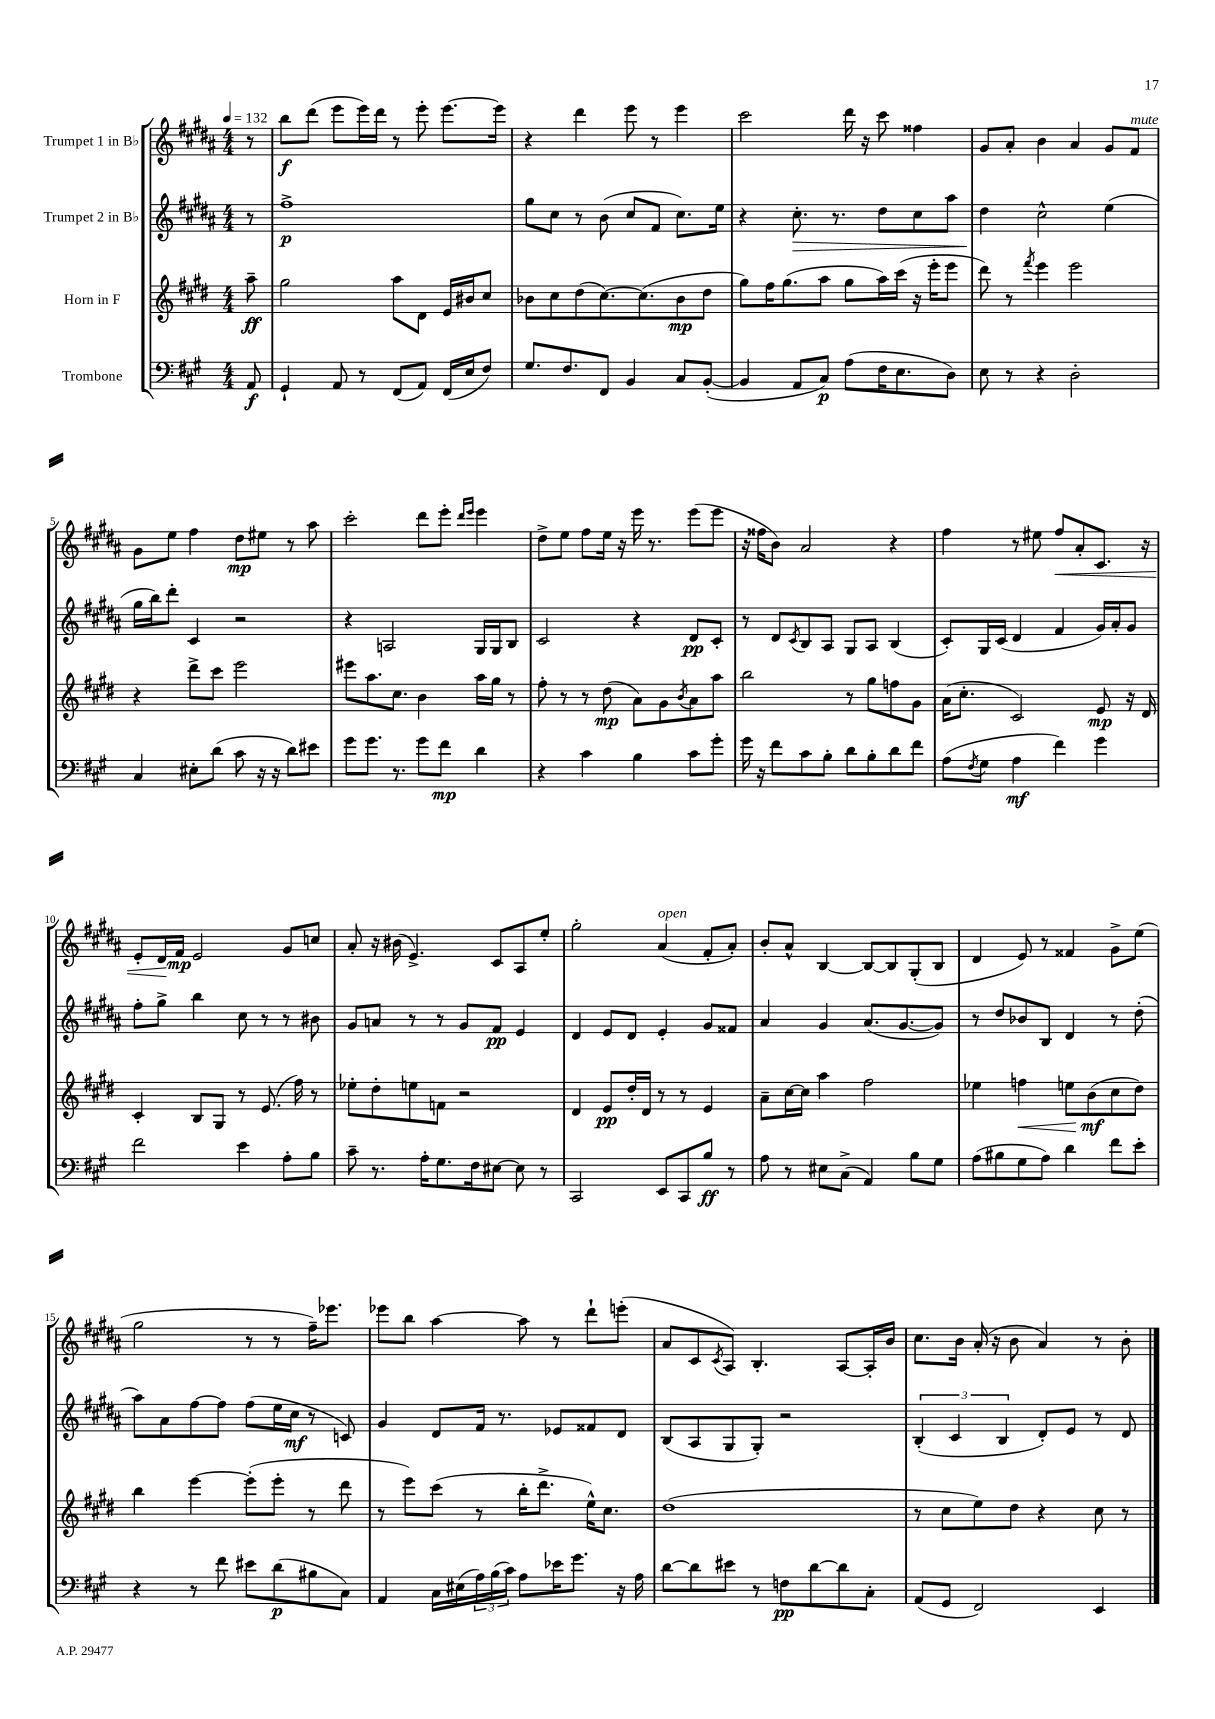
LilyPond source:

<<
\new StaffGroup <<
\new Staff = "s0" \with { instrumentName = "Trumpet 1 in Bb" } {
    \clef treble \key b \major \numericTimeSignature \time 4/4 \partial 8 \tempo 4 = 132
    r8 |
    b''8\f dis'''8( e'''8 e'''16) dis'''16 r8 e'''8-. e'''8.~ e'''16 |
    r4 dis'''4 e'''8 r8 e'''4 |
    cis'''2 dis'''16 r16 cis'''8 fisis''4 |
    gis'8 ais'8-. b'4 ais'4 gis'8 fis'8^\markup { \italic "mute" } |
    gis'8 e''8 fis''4 dis''8\mp eis''8 r8 ais''8 |
    cis'''2-. dis'''8 e'''8-. \grace { dis'''16 e'''16 } e'''4 |
    dis''8-> e''8 fis''8 e''16 r16 e'''16 r8. e'''8( e'''8 |
    r16 fisis''16 b'8) ais'2 r4 |
    fis''4 r8 eis''8 fis''8\< ais'8-. cis'8. r16 |
    e'8-. dis'16\! fis'16\mp e'2 gis'8 c''8 |
    ais'8-. r16 bis'16( e'4.->) cis'8 ais8 e''8-. |
    gis''2-. ais'4^\markup { \italic "open" }( fis'8-. ais'8-.) |
    b'8-. ais'8-^ b4~ b8~ b8 gis8-.( b8 |
    dis'4 e'8) r8 fisis'4 gis'8-> e''8( |
    gis''2 r8 r8 fis''16--) ees'''8. |
    ees'''8 b''8 ais''4~ ais''8 r8 dis'''8-! e'''8-.( |
    ais'8 cis'8 \acciaccatura { cis'8 } ais8) b4.-. ais8~ ais16-. b'16 |
    cis''8. b'16 ais'16-.( r16 b'8 ais'4) r8 b'8-. \bar "|." |
}
\new Staff = "s1" \with { instrumentName = "Trumpet 2 in Bb" } {
    \clef treble \key b \major \numericTimeSignature \time 4/4 \partial 8
    r8 |
    fis''1->\p |
    gis''8 cis''8 r8 b'8( cis''8 fis'8 cis''8.) e''16 |
    r4 cis''8.-.\> r8. dis''8 cis''8 ais''8 |
    dis''4\! cis''2-^ e''4( |
    gis''16 b''16) dis'''8-. cis'4 r2 |
    r4 a2 gis16 gis16 b8 |
    cis'2 r4 dis'8\pp cis'8-. |
    r8 dis'8 \acciaccatura { cis'8 } b8 ais8 gis8 ais8 b4( |
    cis'8-.) gis16 cis'16( dis'4 fis'4 gis'16) ais'16-. gis'8 |
    fis''8-. gis''8-> b''4 cis''8 r8 r8 bis'8 |
    gis'8 a'8 r8 r8 gis'8 fis'8\pp e'4 |
    dis'4 e'8 dis'8 e'4-. gis'8 fisis'8 |
    ais'4 gis'4 ais'8.( gis'8.~ gis'8) |
    r8 dis''8 bes'8 b8 dis'4 r8 dis''8-.( |
    ais''8) ais'8 fis''8~ fis''8 fis''8( e''16 cis''16\mf r8 c'8) |
    gis'4 dis'8 fis'16 r8. ees'8 fisis'8 dis'8 |
    b8( ais8 gis8 gis8-.) r2 |
    \tuplet 3/2 { b4-.( cis'4 b4 } dis'8-.) e'8 r8 dis'8 \bar "|." |
}
\new Staff = "s2" \with { instrumentName = "Horn in F" } {
    \clef treble \key e \major \numericTimeSignature \time 4/4 \partial 8
    a''8--\ff |
    gis''2 a''8 dis'8 e'16 bis'16 cis''8 |
    bes'8 cis''8 dis''8( cis''8.~) cis''8.( bes'8\mp dis''8 |
    gis''8) fis''16 gis''8.( a''8 gis''8 a''16) cis'''16( r16 e'''16-. e'''8 |
    dis'''8) r8 \acciaccatura { fis'''8 } e'''4 e'''2 |
    r4 dis'''8-> cis'''8 e'''2 |
    eis'''8 a''8. cis''8. b'4 a''16 gis''16 r8 |
    fis''8-. r8 r8 dis''8\mp( a'8) gis'8 \acciaccatura { b'8 } a'8 a''8 |
    b''2 r8 gis''8 f''8 gis'8 |
    a'16( cis''8.-. cis'2) e'8\mp r16 dis'16 |
    cis'4-. b8 gis8 r8 e'8.( fis''16) r8 |
    ees''8-. dis''8-. e''8 f'8 r2 |
    dis'4 e'8\pp dis''16-. dis'16 r8 r8 e'4 |
    a'8-- cis''16~ cis''16 a''4 fis''2 |
    ees''4 f''4\< e''8 b'8\mf\!( cis''8 dis''8) |
    b''4 e'''4~ e'''8-.( e'''8-. r8 dis'''8 |
    r8 e'''8) cis'''8( r8 b''16-. dis'''8.-> e''16-^) cis''8. |
    dis''1( |
    r8 cis''8 e''8) dis''8 r4 cis''8 r8 \bar "|." |
}
\new Staff = "s3" \with { instrumentName = "Trombone" } {
    \clef bass \key a \major \numericTimeSignature \time 4/4 \partial 8
    a,8\f |
    gis,4-! a,8 r8 fis,8( a,8) fis,16( e16 fis8) |
    gis8. fis8. fis,8 b,4 cis8 b,8~-.( |
    b,4 a,8 cis8\p) a8( fis16 e8. d8) |
    e8 r8 r4 d2-. |
    cis4 eis8-. d'8( cis'8 r16 r16 d'8) eis'8 |
    gis'8 gis'8. r8. gis'8 fis'8\mp d'4 |
    r4 cis'4 b4 cis'8 gis'8-. |
    gis'16 r16 fis'8 cis'8 b8-. d'8 b8-. d'8 fis'8 |
    a8( \acciaccatura { fis8 } gis8 a4\mf fis'4) gis'4 |
    fis'2 e'4 a8-. b8 |
    cis'8-- r8. a16-. gis8. fis16 eis8~ eis8 r8 |
    cis,2 e,8 cis,8 b8\ff r8 |
    a8 r8 eis8 cis8->( a,4) b8 gis8 |
    a8( bis8 gis8 a8) d'4 fis'8 e'8-. |
    r4 r8 fis'8 eis'8 d'8\p( bis8 cis8) |
    a,4 cis16 eis16( \tuplet 3/2 { a16) b16( cis'16) } a8 ees'16 gis'8. r16 a16 |
    d'8~ d'8 eis'8 r8 f8\pp d'8~ d'8 cis8-. |
    a,8( gis,8 fis,2) e,4 \bar "|." |
}
>>
>>
